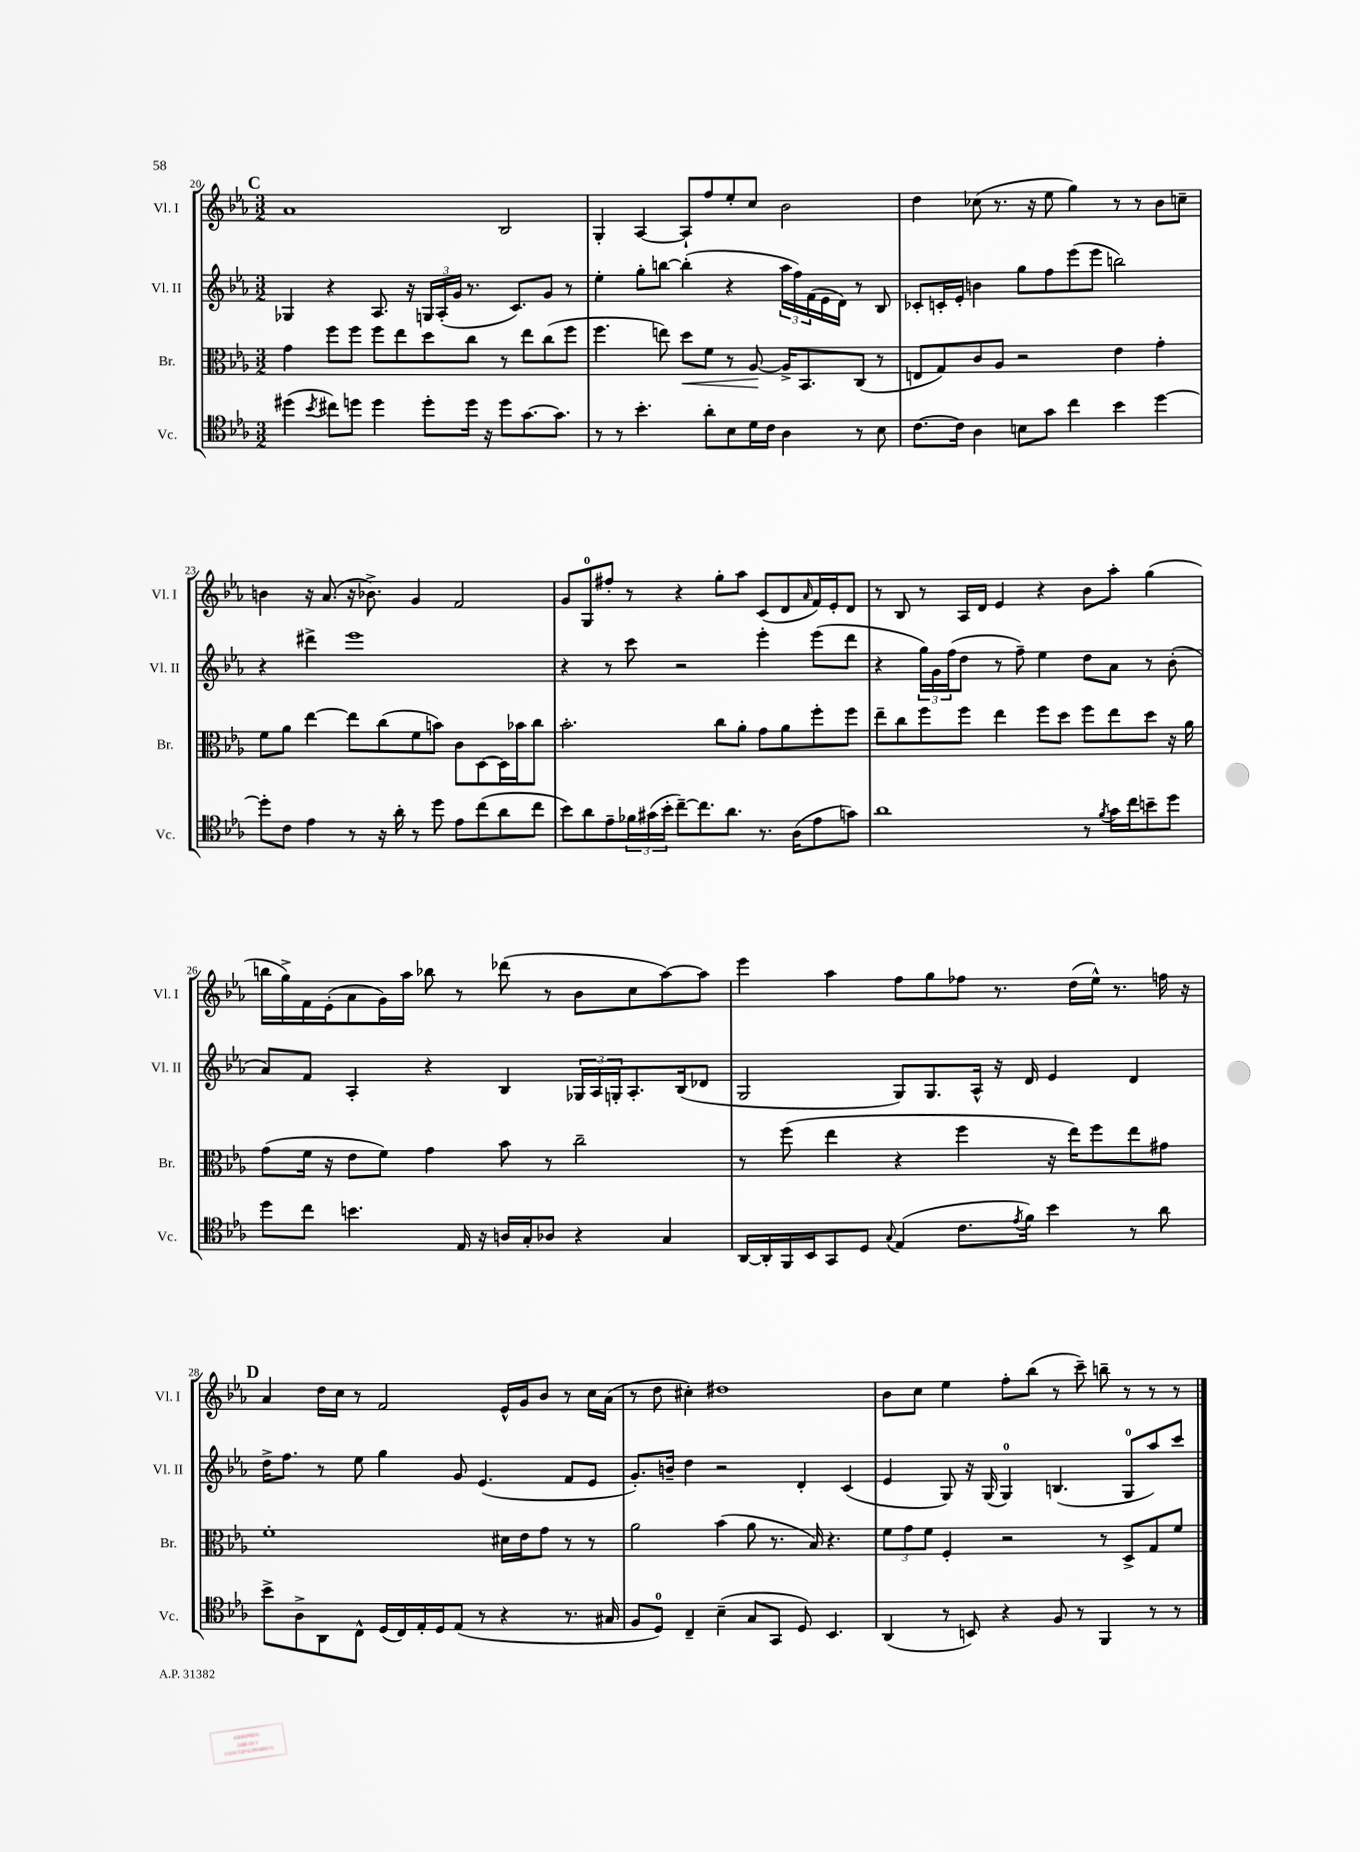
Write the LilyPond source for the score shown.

<<
\new StaffGroup <<
\new Staff = "s0" \with { instrumentName = "Vl. I" shortInstrumentName = "Vl. I" } {
    \clef treble \key ees \major \numericTimeSignature \time 3/2
    \mark \markup { \bold "C" } aes'1 bes2 |
    g4-. aes4~ aes8-! f''8 ees''8-. c''8 bes'2 |
    d''4 ces''8( r8. r16 ees''8 g''4) r8 r8 bes'8 c''8-- |
    b'4 r16 aes'8.( r16 bes'8.->) g'4 f'2 |
    g'8 g8-0 fis''8-. r8 r4 g''8-. aes''8 c'8( d'8 \grace { aes'16 } f'16) ees'16-. d'8 |
    r8 bes8 r8 aes16 d'16 ees'4 r4 bes'8 aes''8-. g''4( |
    b''16 g''16->) f'16 ees'16-.( aes'8 g'16) aes''16 bes''8 r8 des'''8( r8 bes'8 c''8 aes''8~) aes''8 |
    ees'''4 aes''4 f''8 g''8 fes''8 r8. d''16( ees''16-^) r8. f''16 r16 |
    \mark \markup { \bold "D" } aes'4 d''16 c''16 r8 f'2 ees'16-^ g'16 bes'8 r8 c''16 aes'16( |
    r8 d''8 cis''4-.) dis''1 |
    bes'8 c''8 ees''4 f''8-. bes''8( r8 c'''8--) b''8-- r8 r8 r8 \bar "|." |
}
\new Staff = "s1" \with { instrumentName = "Vl. II" shortInstrumentName = "Vl. II" } {
    \clef treble \key ees \major \numericTimeSignature \time 3/2
    \mark \markup { \bold "C" } ges4 r4 aes8. r16 \tuplet 3/2 { g16 aes16-.( g'16 } r8. c'8.) g'8 r8 |
    ees''4-. g''8-. b''8~ b''4-.( r4 \tuplet 3/2 { aes''16 f''16) f'16( } ees'16 d'16) r8 bes8 |
    ces'8-. c'16-. ees'16-. b'4 g''8 f''8 ees'''8( ees'''8 b''2) |
    r4 dis'''4-> ees'''1 |
    r4 r8 c'''8 r2 ees'''4-. ees'''8( d'''8 |
    r4 \tuplet 3/2 { g''16) g'16 f''16( } d''8 r8 f''8--) ees''4 d''8 aes'8 r8 bes'8-.( |
    aes'8) f'8 aes4-. r4 bes4 \tuplet 3/2 { ges16 aes16 g16-. } aes8.-. bes16( des'8 |
    g2 g8) g8. aes16-^ r16 d'16 ees'4 d'4 |
    \mark \markup { \bold "D" } d''16-> f''8. r8 ees''8 g''4 g'8 ees'4.( f'8 ees'8 |
    g'8.-.) b'16-- d''4 r2 d'4-. c'4( |
    ees'4 g8) r16 g16( g4-0) b4.( g8-0 aes''8) c'''8 \bar "|." |
}
\new Staff = "s2" \with { instrumentName = "Br." shortInstrumentName = "Br." } {
    \clef alto \key ees \major \numericTimeSignature \time 3/2
    \mark \markup { \bold "C" } g'4 f''8 f''8 f''8 ees''8 d''8 c''8 r8 ees''8 c''8( f''8 |
    f''4. e''8) d''8\< f'8 r8 aes8~\! aes16-> bes,8. c8( r8 |
    e8 g8) c'8 aes8 r2 ees'4 g'4-. |
    f'8 aes'8 ees''4~ ees''8 c''8( f'8 b'8) c'8 d8~ d16 bes'16 c''8 |
    bes'2.-. c''8 aes'8-. g'8 aes'8 f''8-. f''8 |
    ees''8-- c''8 f''8 f''8 ees''4 f''8 d''8 f''8 ees''8 d''8 r16 aes'16 |
    g'8( f'16 r16 ees'8 f'8) g'4 bes'8 r8 c''2-- |
    r8 f''8( ees''4 r4 f''4 r16 ees''16) f''8 ees''8 gis'8 |
    \mark \markup { \bold "D" } f'1-. dis'16 ees'16 g'8 r8 r8 |
    aes'2 bes'4( aes'8 r8. bes16) r4. |
    \tuplet 3/2 { f'8 g'8 f'8 } f4-. r2 r8 d8-> g8 f'8 \bar "|." |
}
\new Staff = "s3" \with { instrumentName = "Vc." shortInstrumentName = "Vc." } {
    \clef tenor \key ees \major \numericTimeSignature \time 3/2
    \mark \markup { \bold "C" } dis''4( \acciaccatura { bes'8 } cis''8) d''8 d''4 d''8-. d''16 r16 d''8 g'8.~ g'8. |
    r8 r8 bes'4.-. aes'8-. bes8 d'16 c'16 aes4 r8 bes8 |
    c'8.~ c'16 aes4 b8 g'8 c''4 bes'4 d''4~ |
    d''8-. c'8 ees'4 r8 r16 aes'16-. r8 d''8 ees'8 c''8( aes'8 c''8 |
    bes'8) aes'8 ees'8-- \tuplet 3/2 { fes'16 gis'16( bes'16-. } c''8~--) c''8. aes'8. r8. aes16( ees'8 g'8) |
    aes'1 r8 \acciaccatura { f'8 } g'16 c''16 b'8-- d''8 |
    d''8 c''8 b'4. ees16 r16 a16 g16-. aes8 r4 g4 |
    aes,16~ aes,16-. f,16 bes,16 g,8 d8 \appoggiatura { g8 } ees4( c'8. \acciaccatura { ees'8 } f'16) bes'4 r8 aes'8 |
    \mark \markup { \bold "D" } bes'8-> aes8-> aes,8 c8-^ d16( c16) ees16-. d16 ees8( r8 r4 r8. gis16 |
    f8 d8-0) c4-- bes4--( g8 g,8 d8) bes,4. |
    aes,4( r8 b,8) r4 f8 r8 f,4 r8 r8 \bar "|." |
}
>>
>>
\layout { \context { \Score currentBarNumber = #20 } }
